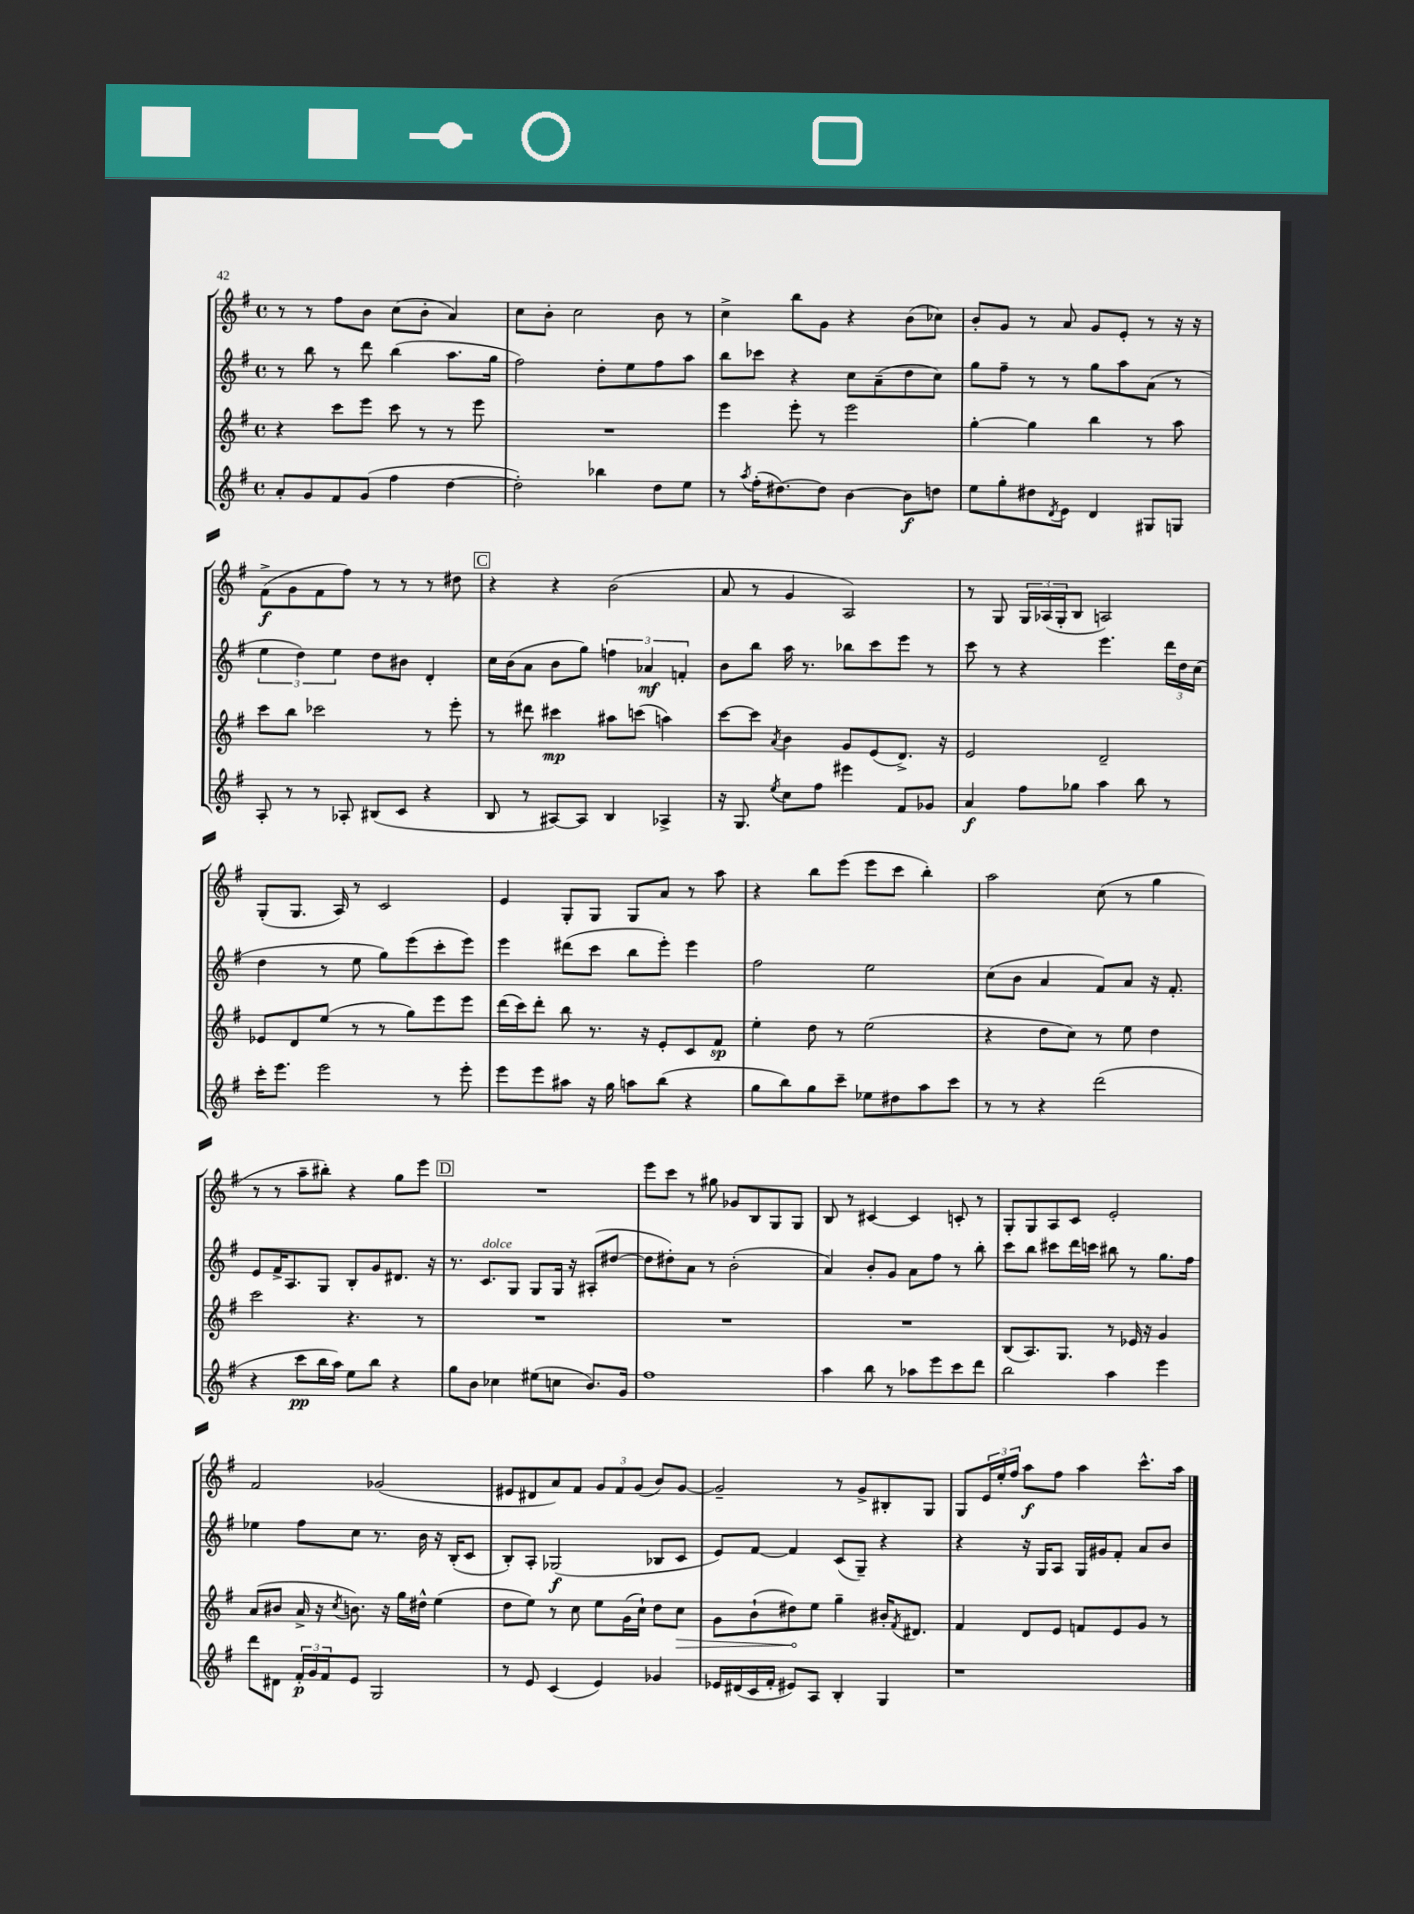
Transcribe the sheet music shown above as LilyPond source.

<<
\new StaffGroup <<
\new Staff = "s0" {
    \clef treble \key g \major \defaultTimeSignature \time 4/4
    r8 r8 fis''8 b'8 c''8( b'8-. a'4) |
    c''8 b'8-. c''2 b'8 r8 |
    c''4-> b''8 g'8 r4 b'8( ces''8) |
    b'8-. g'8 r8 a'8 g'8 e'8-. r8 r16 r16 |
    fis'8->\f( g'8 fis'8 fis''8) r8 r8 r8 dis''8 |
    \mark \markup { \box "C" } r4 r4 b'2( |
    a'8 r8 g'4 a2) |
    r8 g8 \tuplet 3/2 { g16 aes16( g16-. } b8 a2) |
    g8-.( g8. a16) r8 c'2 |
    e'4 g8-. g8 g8 a'8 r8 a''8 |
    r4 b''8 e'''8( e'''8 c'''8 b''4-.) |
    a''2 c''8( r8 g''4 |
    r8 r8 a''8-- bis''8-.) r4 g''8 e'''8 |
    \mark \markup { \box "D" } R1 |
    e'''8 c'''8 r8 gis''8 ges'8 b8 g8 g8 |
    b8 r8 cis'4~ cis'4 c'8-. r8 |
    g8-. g8 a8 c'8 e'2-. |
    fis'2 ges'2( |
    eis'8 dis'8 a'8) fis'8 \tuplet 3/2 { g'8 fis'8 g'8( } b'8) g'8~ |
    g'2-- r8 g'8-> bis8-. g8 |
    g8 \tuplet 3/2 { e'16 e''16-. fis''16 } a''8\f fis''8 a''4 c'''8.-^ a''16 \bar "|." |
}
\new Staff = "s1" {
    \clef treble \key g \major \defaultTimeSignature \time 4/4
    r8 b''8 r8 d'''8 b''4( a''8. g''16 |
    fis''2) d''8-. e''8 fis''8 a''8 |
    b''8 ces'''8 r4 c''8 a'8--( d''8 c''8) |
    g''8 fis''8-- r8 r8 g''8 a''8 a'8( r8 |
    \tuplet 3/2 { e''4 d''4) e''4 } d''8 bis'8 d'4-. |
    \mark \markup { \box "C" } c''16 b'16( a'8 b'8 g''8) \tuplet 3/2 { f''4 aes'4\mf f'4-. } |
    b'8 b''8 a''16 r8. bes''8 c'''8 e'''8 r8 |
    c'''8 r8 r4 e'''4. \tuplet 3/2 { d'''16 d''16 c''16( } |
    d''4 r8 e''8 g''8) e'''8( c'''8-. e'''8) |
    e'''4 dis'''8( c'''8 b''8 e'''8-.) e'''4 |
    fis''2 e''2 |
    c''8( b'8 a'4 fis'8) a'8 r16 fis'8.-. |
    e'8 fis'16-> a8. g8 b8-. g'8 dis'8. r16 |
    \mark \markup { \box "D" } r8. c'8.^\markup { \italic "dolce" } g8 g8 g16 r16 ais8-.( dis''8~ |
    dis''8 dis''8-.) a'8 r8 b'2-.( |
    a'4) b'8-. g'8 a'8 fis''8 r8 b''8-. |
    c'''8 b''8 cis'''8 d'''16 c'''16 bis''8 r8 g''8. fis''16 |
    ees''4 fis''8 c''8 r8. b'16 r16 b16-.( c'8 |
    b8-.) a8-. ges2\f( bes8 c'8 |
    e'8) fis'8~ fis'4 c'8( g8--) r4 |
    r4 r16 g16 a8 g16 gis'16 fis'8-. a'8 b'8 \bar "|." |
}
\new Staff = "s2" {
    \clef treble \key g \major \defaultTimeSignature \time 4/4
    r4 c'''8 e'''8 c'''8 r8 r8 e'''8 |
    R1 |
    e'''4 e'''8-. r8 e'''2 |
    g''4~-. g''4 b''4 r8 a''8 |
    c'''8 b''8 ces'''2 r8 e'''8-. |
    \mark \markup { \box "C" } r8 dis'''8 cis'''4\mp ais''8 c'''8( a''4) |
    c'''8~ c'''8 \acciaccatura { a'8 } b'4 g'8 e'8( d'8.->) r16 |
    e'2 d'2-- |
    ees'8 d'8 e''8( r8 r8 g''8) e'''8 e'''8 |
    d'''16( c'''16) d'''8-. b''8 r8. r16 e'8-. c'8 fis'8\sp |
    e''4-. d''8 r8 e''2( |
    r4 d''8 c''8) r8 e''8 d''4 |
    c'''2 r4. r8 |
    \mark \markup { \box "D" } R1 |
    R1 |
    R1 |
    b8( a8.) g8. r8 ees'16 r16 g'4 |
    a'8( bis'8 a'16-> r16 \acciaccatura { c''8 } b'8.) r16 g''16 dis''16-^ e''4( |
    d''8 e''8) r8 c''8 e''8 g'16( c''16-!) d''8 \once \override Hairpin.circled-tip = ##t c''8\> |
    g'8 b'8-!( dis''8\!) e''8 g''4-- bis'16-. \acciaccatura { fis'8 } dis'8. |
    fis'4 d'8 e'8 f'8 e'8 g'8 r8 \bar "|." |
}
\new Staff = "s3" {
    \clef treble \key g \major \defaultTimeSignature \time 4/4
    a'8-. g'8 fis'8 g'8( fis''4 d''4~ |
    d''2-.) bes''4 d''8 e''8 |
    r8 \acciaccatura { a''8 } fis''16-.( dis''8.~) dis''8 b'4~ b'8\f d''8 |
    e''8 g''8-. dis''8 \acciaccatura { d'8 } e'8 d'4 gis8 g8 |
    a8-. r8 r8 aes8-. bis8( c'8 r4 |
    \mark \markup { \box "C" } b8 r8 ais8~) ais8 b4 aes4-> |
    r16 g8. \acciaccatura { e''8 } c''8 fis''8 eis'''4 fis'8 ges'8 |
    a'4\f fis''8 ges''8 a''4 b''8 r8 |
    c'''16-. e'''8. e'''2 r8 e'''8-. |
    e'''8 e'''8 ais''8 r16 g''16 a''8 b''8( r4 |
    g''8 b''8) g''8 c'''8-- ees''8 dis''8 a''8 c'''8 |
    r8 r8 r4 d'''2( |
    r4 c'''8\pp b''16 a''16) e''8 b''8 r4 |
    \mark \markup { \box "D" } g''8 b'8 ces''4 eis''8( c''8 b'8.) g'16 |
    fis''1 |
    a''4 b''8 r8 aes''8 e'''8 c'''8 d'''8 |
    b''2 a''4 e'''4 |
    d'''8 dis'8 \tuplet 3/2 { fis'16-.\p g'16 fis'16 } e'8 g2 |
    r8 e'8 c'4( e'4) ges'4 |
    ees'16 dis'16( c'16 fis'16-. eis'8) a8 b4-. g4 |
    r1 \bar "|." |
}
>>
>>
\layout { \context { \Score \remove "Bar_number_engraver" } }
